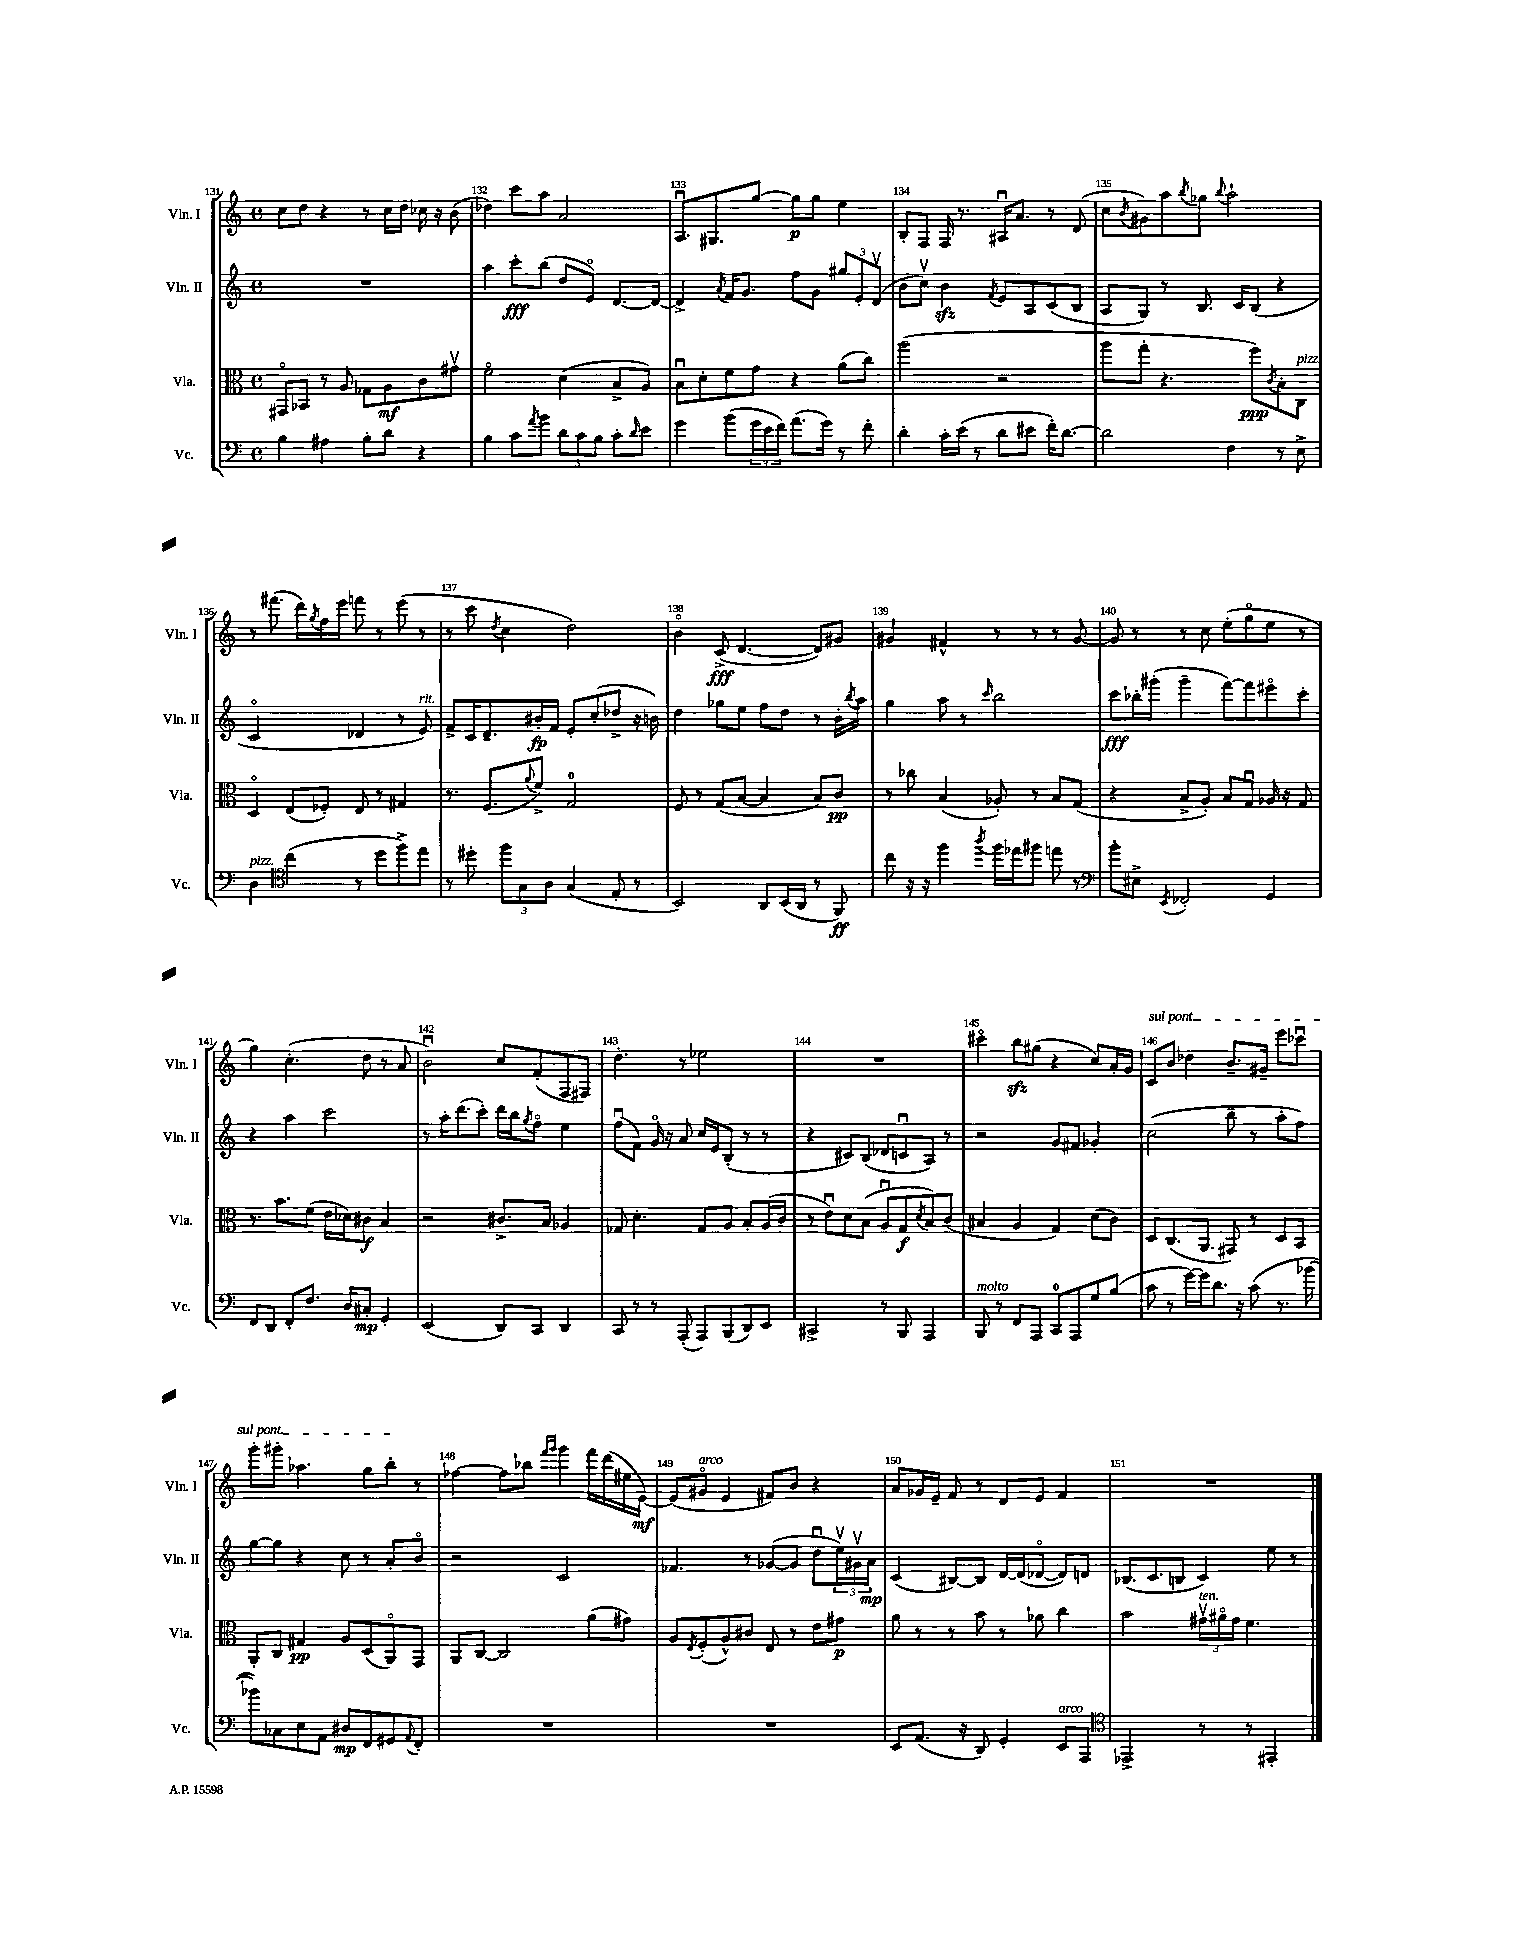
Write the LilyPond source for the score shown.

<<
\new StaffGroup <<
\new Staff = "s0" \with { instrumentName = "Vln. I" shortInstrumentName = "Vln. I" } {
    \clef treble \key c \major \defaultTimeSignature \time 4/4
    c''8 d''8 r4 r8 c''16 d''16 ces''16 r16 b'8( |
    des''4) c'''8 a''8 a'2 |
    a8.\downbow gis8. g''8~ g''8\p g''8 e''4 |
    b8-. f8 f16 r8. ais16\downbow a'8. r8 d'8( |
    c''8 \acciaccatura { b'8 } gis'8) a''8 \acciaccatura { b''8 } ges''8 \appoggiatura { b''8 } a''2-! |
    r8 fis'''8.( d'''16) \acciaccatura { g''8 } f''16 e'''16 f'''8 r8 e'''8( r8 |
    r8 c'''8 \acciaccatura { d''8 } c''4 d''2) |
    b'4\flageolet c'8->\fff( d'4.~ d'8) gis'8 |
    gis'4 fis'4-^ r8 r8 r8 gis'8~ |
    gis'8 r8 r8 c''8 e''8-.( g''8\flageolet e''8 r8 |
    g''4) c''4.-.( d''8 r8 a'8 |
    b'2\downbow) c''8 f'8-.( f8 fis8) |
    d''4.-. r8 ees''2 |
    R1 |
    cis'''4\flageolet b''8\sfz gis''8( r4 c''8) a'16-. g'16 |
    \once \override TextSpanner.bound-details.left.text = \markup { \italic "sul pont." } c'8\startTextSpan b'8 des''4 b'8.-- gis'16-- e'''8 ces'''8\downbow |
    g'''8-. gis'''8-. aes''4. g''8 b''8-.\stopTextSpan r8 |
    fes''4~ fes''8 bes''8 \grace { f'''16 g'''16 } g'''4 f'''16 d'''16( eis''16 e'16~\mf) |
    e'8( gis'8\flageolet^\markup { \italic "arco" } e'4 fis'8) b'8 r4 |
    a'8 ges'16 e'16-- f'8 r8 d'8 e'8 f'4 |
    R1 \bar "|." |
}
\new Staff = "s1" \with { instrumentName = "Vln. II" shortInstrumentName = "Vln. II" } {
    \clef treble \key c \major \defaultTimeSignature \time 4/4
    R1 |
    a''4 c'''8-.\fff b''8( d''8 e'8\flageolet) d'8.~ d'16~ |
    d'4-> \acciaccatura { a'8 } f'16 g'8. f''8 g'8 \tuplet 3/2 { gis''8 e'8-. d'8\upbow( } |
    b'8 c''8\upbow) b'4\sfz \acciaccatura { f'8 } e'8 a8 c'8( b8 |
    a8 g8) r8 b8. c'16 b8( r4 |
    c'2\flageolet des'4 r8 e'8^\markup { \italic "rit." }) |
    f'8-> c'16 d'8.-- bis'16-.\fp f'16 e'8-. c''8-.( des''8-> r16 b'16) |
    d''4 ges''8 e''8 f''8 d''8 r8 b'16-. \acciaccatura { b''8 } a''16 |
    g''4 a''8 r8 \grace { c'''16 } b''2 |
    c'''8\fff bes''16-. gis'''16-.( gis'''4-- f'''8~) f'''8 eis'''8\flageolet c'''8-. |
    r4 a''4 c'''2 |
    r8 a''16-. d'''8.( c'''8-.) d'''16 b''16 \acciaccatura { g''8 } f''8\flageolet e''4 |
    f''8\downbow( f'8) g'16\flageolet r16 a'8 c''16 e'16 b8-.( r8 r8 |
    r4 cis'8) b8( des'8 c'8\downbow a8) r8 |
    r2 g'8 fis'8 ges'4-. |
    c''2( b''8-- r8 a''8-. f''8) |
    g''8~ g''8 r4 c''8 r8 a'8-. b'8\flageolet |
    r2 c'2 |
    fes'4. r8 ges'8~( ges'8 d''8\downbow \tuplet 3/2 { e''16\upbow) gis'16\upbow a'16\mp } |
    c'4( bis8~) bis8 d'16~ d'16( des'8~\flageolet des'8) d'8 |
    bes8.( c'8. b8 c'4) e''8 r8 \bar "|." |
}
\new Staff = "s2" \with { instrumentName = "Vla." shortInstrumentName = "Vla." } {
    \clef alto \key c \major \defaultTimeSignature \time 4/4
    gis,8\flageolet bes,8 r8 a8 ges8 a8\mf c'8 gis'8\upbow |
    f'2\flageolet d'4( b8-> a8) |
    b8\downbow d'8-. f'8 g'8 r4 a'8( c''8) |
    a''2( r2 |
    a''8 g''8-. r4. f''8\ppp) \acciaccatura { c'8 } b8-. c8^\markup { \italic "pizz." } |
    d4\flageolet e8( fes8-.) e8 r8 gis4 |
    r8. f8.( \appoggiatura { a'8 } f'8->) g2-0 |
    f8 r8 g8( b8~ b4 b8) c'8\pp |
    r8 ces''8 b4( aes8-.) r8 b8 g8( |
    r4 b8-> a8-.) b8 g8\downbow aes16 r16 g8 |
    r8. b'8. f'8( e'16 des'16) cis'8\f b4 |
    r2 cis'8.-> b16 aes4 |
    ges8 d'4.-. ges8 a8 b8-. a16( c'16 |
    r8 e'8\downbow) d'8 b8( a8\downbow g8\f \acciaccatura { d'8 } b8) c'8( |
    bis4 a4 g4) d'8( c'8) |
    d8 c8.( a,8. gis,8) r8 d8 b,8 |
    a,8-. c8 gis4\pp a8 d8( a,8\flageolet) g,8 |
    a,8 c8~ c2 a'8( gis'8) |
    a8 \acciaccatura { e8 } f8-.( a8-^) cis'8 e8 r8 e'8 gis'8\p |
    a'8 r8 r8 b'8 r8 aes'8 c''4 |
    b'2 \tuplet 3/2 { gis'16\upbow^\markup { \italic "ten." } ais'16\flageolet gis'16 } f'4. \bar "|." |
}
\new Staff = "s3" \with { instrumentName = "Vc." shortInstrumentName = "Vc." } {
    \clef bass \key c \major \defaultTimeSignature \time 4/4
    b4 ais4 b8-. d'8 r4 |
    b4 c'8 \acciaccatura { a'8 } b'8 \tuplet 3/2 { d'8 c'8 b8 } c'8-. \grace { d'16 } e'8 |
    g'4 b'8( \tuplet 3/2 { g'16 e'16 f'16) } a'8.( g'16) r8 f'8-. |
    d'4-. c'16-. e'16( r8 d'8 eis'8 f'16-.) d'8.~ |
    d'2 f4 r8 e8-> |
    d4^\markup { \italic "pizz." } \clef tenor c''4( r8 d''8 f''8->) e''8 |
    r8 dis''8-. \tuplet 3/2 { f''8 g8 a8 } g4( e8-. r8 |
    b,2) a,8 b,16( a,16 r8 f,8\ff) |
    c''8 r16 r16 f''4 \acciaccatura { a''8 } f''16 ees''16 fis''8 e''8 r8 |
    \clef bass b'8-. eis8-> \acciaccatura { e,8 } fes,2-. g,4 |
    f,8 d,8 f,8-. f8. d16 cis8-.\mp g,4-. |
    e,2( d,8) c,8 d,4 |
    c,8 r8 r8 a,,8-.( a,,8) b,,8( d,8) e,8 |
    cis,2-> r8 b,,8 a,,4 |
    b,,8^\markup { \italic "molto" } r8 f,8 a,,8 c,8-0 a,,8 g8 b8( |
    c'8 r8 g'16~) g'16 d'8. r16 c'8( r8. bes'16~ |
    bes'8) ces8 e8 a,8 dis8\mp f,8 gis,8 \appoggiatura { a,8 } f,8-. |
    R1 |
    R1 |
    e,8 a,8.( r16 d,8) g,4-. e,8^\markup { \italic "arco" } a,,8 |
    \clef tenor ees,2-> r8 r8 eis,4-. \bar "|." |
}
>>
>>
\layout { \context { \Score currentBarNumber = #131 \override BarNumber.break-visibility = ##(#f #t #t) barNumberVisibility = #all-bar-numbers-visible } }
